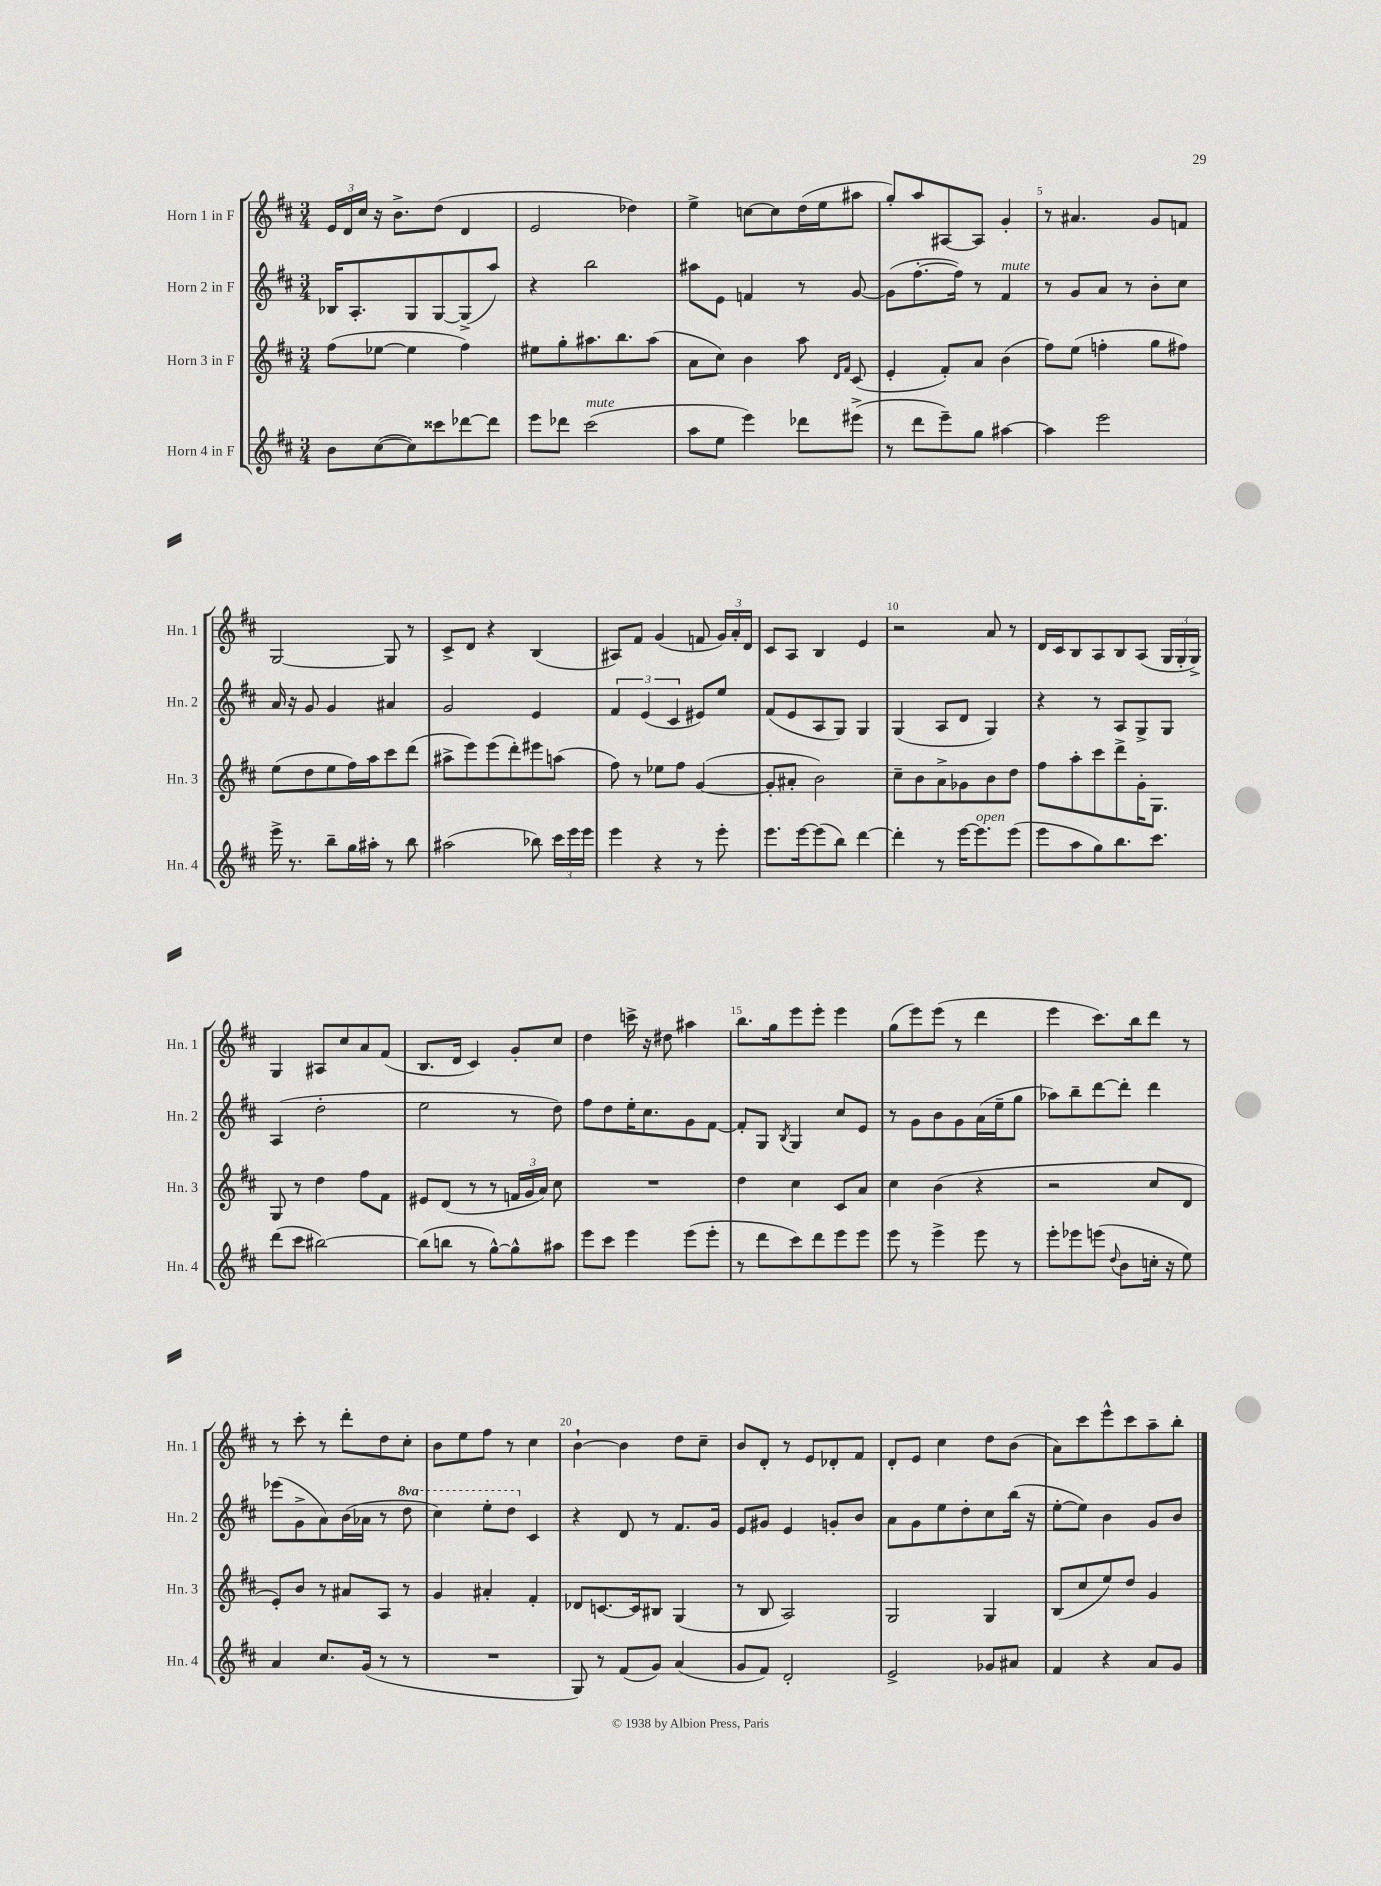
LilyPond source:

<<
\new StaffGroup <<
\new Staff = "s0" \with { instrumentName = "Horn 1 in F" shortInstrumentName = "Hn. 1" } {
    \clef treble \key d \major \numericTimeSignature \time 3/4
    \autoBeamOff \tuplet 3/2 { e'16[ d'16 cis''16] } r16 b'8.[-> d''8]( d'4 |
    e'2 des''4) |
    e''4-> c''8[~ c''8 d''16( e''16 ais''8] |
    g''8[-.) a''8 ais8~ ais8] g'4-. |
    r8 ais'4. g'8[ f'8] |
    g2~ g8 r8 |
    cis'8[-> d'8] r4 b4( |
    ais8[) fis'8] g'4( f'8 \tuplet 3/2 { g'16[) a'16-. d'16] } |
    cis'8[ a8] b4 e'4 |
    r2 a'8 r8 |
    d'16[ cis'16 b8 a8 b8 a8]( \tuplet 3/2 { g16[ g16-. g16]->) } |
    g4 ais8[ cis''8 a'8 fis'8]( |
    b8.[ d'16] cis'4) g'8[-. cis''8] |
    d''4 c'''16-> r16 dis''8 ais''4 |
    b''8.[ g''16 e'''8 e'''8]-. e'''4 |
    g''8[( e'''8) e'''8]( r8 d'''4 |
    e'''4 cis'''8.[) b''16 d'''8] r8 |
    r8 cis'''8-. r8 d'''8[-. d''8 cis''8]-. |
    b'8[ e''8 fis''8] r8 cis''4 |
    b'4~-! b'4 d''8[ cis''8]-- |
    b'8[ d'8]-. r8 e'8[ des'8-. fis'8] |
    d'8[-. e'8] cis''4 d''8[ b'8]( |
    a'8[) cis'''8 e'''8-^ cis'''8 a''8-- b''8]-. \bar "|." |
}
\new Staff = "s1" \with { instrumentName = "Horn 2 in F" shortInstrumentName = "Hn. 2" } {
    \clef treble \key d \major \numericTimeSignature \time 3/4 \set Staff.ottavationMarkups = #ottavation-simple-ordinals
    \autoBeamOff bes16[ a8.-. g8 g8~ g8->( a''8]) |
    r4 b''2 |
    ais''8[ e'8] f'4 r8 g'8~ |
    g'8[( fis''8.~-. fis''16]) r8 fis'4^\markup { \italic "mute" } |
    r8 g'8[ a'8] r8 b'8[-. cis''8] |
    a'16 r16 g'8 g'4 ais'4 |
    g'2 e'4 |
    \tuplet 3/2 { fis'4 e'4( cis'4 } eis'8[) e''8] |
    fis'8[( e'8 a8 g8]) g4 |
    g4( a8[ d'8] g4) |
    r4 r8 a8[ g8-> g8] |
    a4( d''2-. |
    e''2 r8 d''8) |
    fis''8[ d''8 e''16-. cis''8. g'8 fis'8]~ |
    fis'8[-. g8] \acciaccatura { b8 } g4 cis''8[ e'8] |
    r8 g'8[ b'8 g'8 a'16( e''16-- g''8] |
    aes''8[) b''8-- d'''8~ d'''8]-. d'''4 |
    ees'''8[( g'8-> a'8) b'16( aes'16] r8 \ottava #1 d'''8 |
    cis'''4) e'''8[-. d'''8] \ottava #0 cis'4 |
    r4 d'8 r8 fis'8.[ g'16] |
    e'8[ gis'8] e'4 g'8[-. b'8] |
    a'8[ g'8 e''8 d''8-. cis''8 b''16]( r16 |
    e''8[~-. e''8]) b'4 g'8[ b'8] \bar "|." |
}
\new Staff = "s2" \with { instrumentName = "Horn 3 in F" shortInstrumentName = "Hn. 3" } {
    \clef treble \key d \major \numericTimeSignature \time 3/4
    \autoBeamOff fis''8[( ees''8]~ ees''4 fis''4) |
    eis''8[ g''8-. ais''8. b''8. ais''8]( |
    a'8[ cis''8]) b'4 a''8 \grace { d'16[ fis'16] } cis'8( |
    e'4-. fis'8[-.) a'8] b'4( |
    fis''8[) e''8]( f''4-. g''8[ fis''8]) |
    e''8[( d''8 e''8 fis''16) a''16 cis'''8 d'''8]( |
    ais''8[-> e'''8) e'''8( d'''8-.) eis'''8 a''8]( |
    fis''8) r8 ees''8[ fis''8] g'4~( |
    g'8[-. ais'8]-. b'2) |
    cis''8[-- b'8 a'8-> ges'8 b'8 d''8] |
    fis''8[ a''8-. cis'''8 d'''8-> g'16-. g8.] |
    g8 r8 d''4 fis''8[ fis'8] |
    eis'8[ d'8]( r8 r8 \tuplet 3/2 { f'16[ g'16 a'16]) } cis''8 |
    R2. |
    d''4 cis''4 cis'8[ a'8] |
    cis''4 b'4( r4 |
    r2 cis''8[ d'8] |
    e'8[-.) b'8] r8 ais'8[ a8] r8 |
    g'4 ais'4-. fis'4-. |
    des'8[ c'8.~ c'16 bis8] g4( |
    r8 b8 a2) |
    g2 g4 |
    b8[( cis''8 e''8) d''8] g'4 \bar "|." |
}
\new Staff = "s3" \with { instrumentName = "Horn 4 in F" shortInstrumentName = "Hn. 4" } {
    \clef treble \key d \major \numericTimeSignature \time 3/4
    \autoBeamOff b'8[ cis''8~( cis''8) cisis'''8 des'''8~ des'''8] |
    e'''8[ des'''8] cis'''2^\markup { \italic "mute" }( |
    a''8[ e''8] e'''4) des'''8[ eis'''8]->( |
    r8 d'''8[ e'''8--) g''8] ais''4~ |
    ais''4 e'''2 |
    e'''16-> r8. b''8[-- g''16 ais''16]-. r8 b''8 |
    ais''2( bes''8) \tuplet 3/2 { cis'''16[ e'''16 e'''16] } |
    e'''4 r4 r8 e'''8-. |
    e'''8.[ e'''16~ e'''8( b''8]) d'''4~ |
    d'''4-. r8 e'''16[~ e'''8.^\markup { \italic "open" } e'''8]( |
    e'''8[ a''8 g''8) b''8. cis'''8.] |
    d'''8[( cis'''8] bis''2~) |
    bis''8[( b''8] r8 g''8[~-^) g''8-^ ais''8] |
    e'''8[ cis'''8] e'''4 e'''8[( e'''8]-. |
    r8 d'''8[ cis'''8) d'''8 e'''8 e'''8] |
    e'''8 r8 e'''4-> e'''8 r8 |
    e'''8[-. ees'''8 e'''8]( \appoggiatura { d''8 } b'8[ c''16]-. r16 e''8) |
    a'4 cis''8.[ g'16]( r8 r8 |
    R2. |
    g8) r8 fis'8[( g'8]) a'4( |
    g'8[ fis'8]) d'2-. |
    e'2-> ges'8[ ais'8] |
    fis'4 r4 a'8[ g'8] \bar "|." |
}
>>
>>
\layout { \context { \Score \override BarNumber.break-visibility = ##(#f #t #t) barNumberVisibility = #(every-nth-bar-number-visible 5) } }
